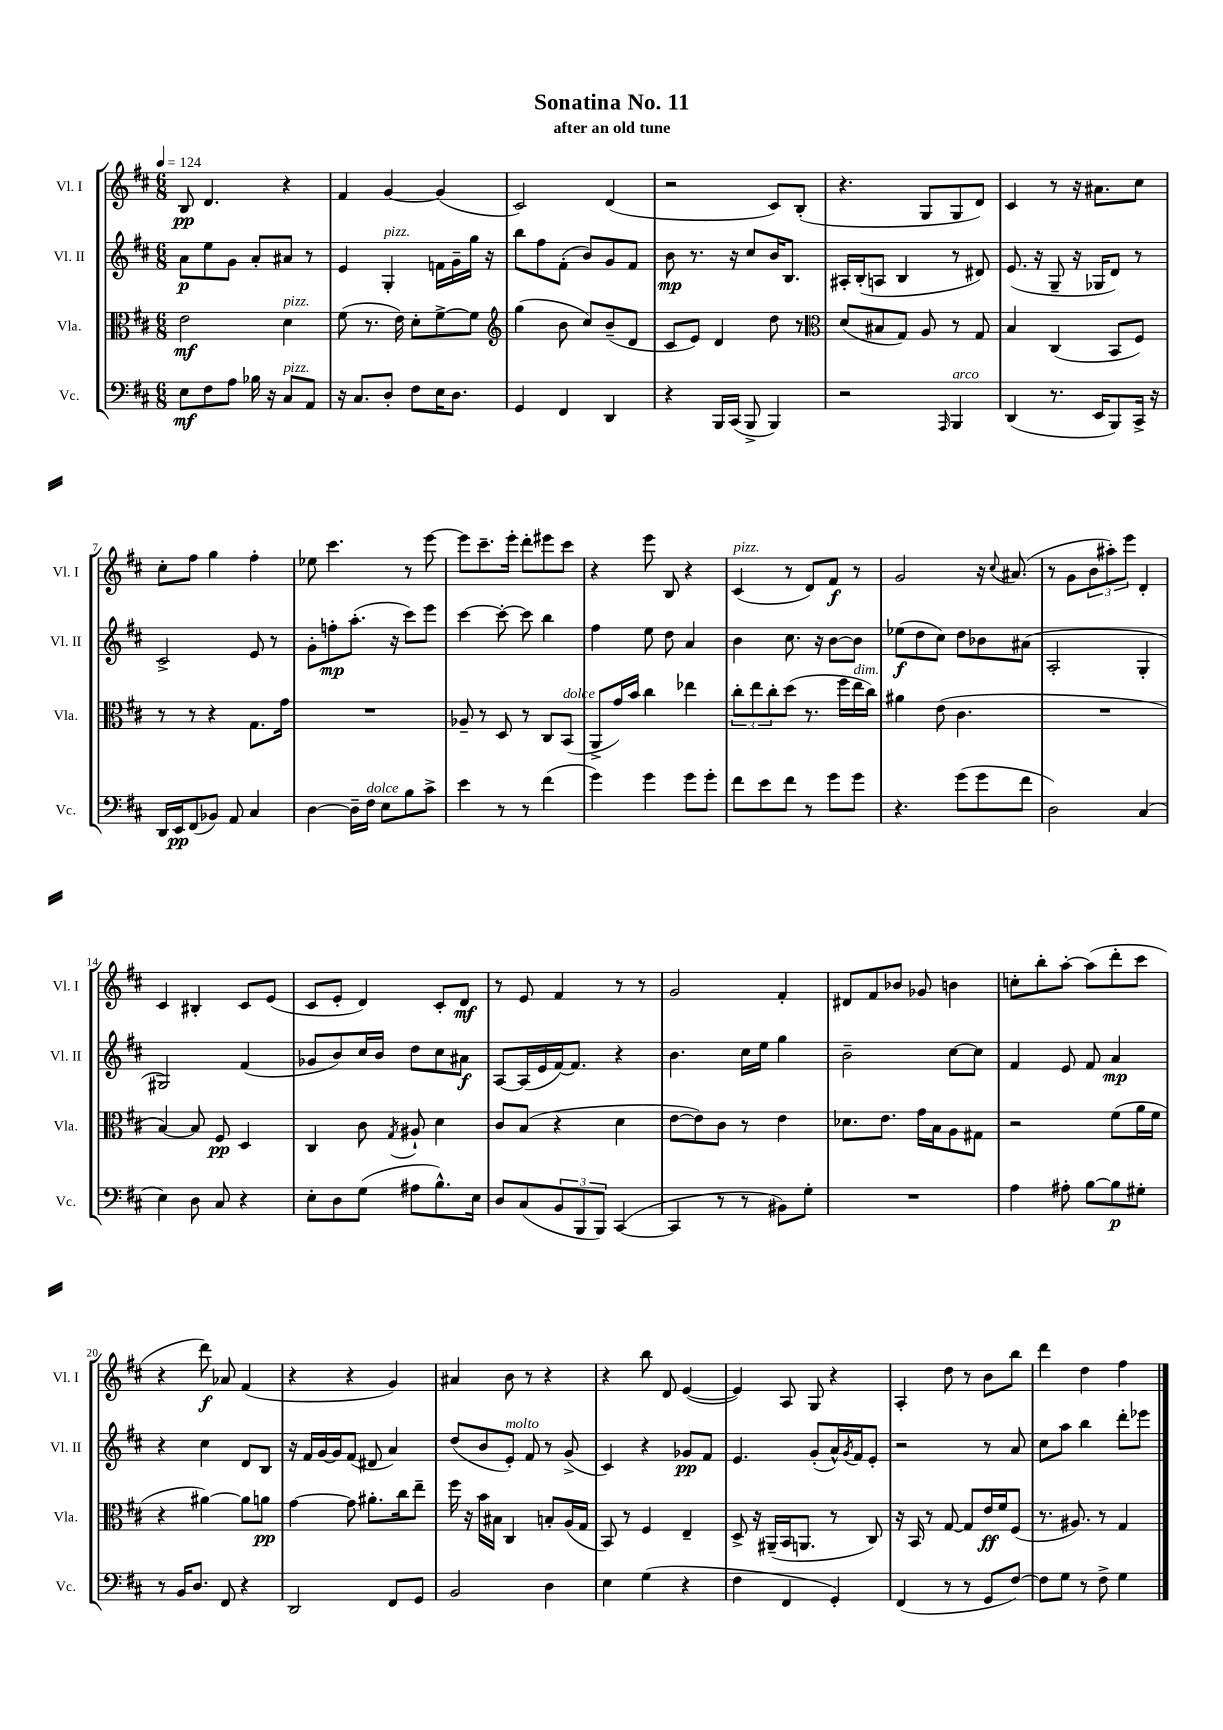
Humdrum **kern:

**kern	**kern	**kern	**kern
*staff4	*staff3	*staff2	*staff1
*clefF4	*clefC3	*clefG2	*clefG2
*k[f#c#]	*k[f#c#]	*k[f#c#]	*k[f#c#]
*M6/8	*M6/8	*M6/8	*M6/8
*MM124	*MM124	*MM124	*MM124
8E\L	2e\	8a\L	8B/
8F#\	.	8ee\	4.d/
8A\J	.	8g\J	.
16B-\	.	8a'/L	.
16r	.	.	.
8C#/L	4d\	8a#/J	4r
8AA/J	.	8r	.
=	=	=	=
16r	(8f#\	4e/	4f#/
8.C#/L	.	.	.
.	8.r	.	.
8D'/J	.	4G'/	[4g/
.	16e\)	.	.
8F#\L	8d'\L	.	.
16E\K	[8f#^\	16f\LL	(4g/]
8.D\J	.	16g~\	.
.	8f#\]J	16gg\JJ	.
.	.	16r	.
=	=	=	=
*	*clefG2	*	*
4GG/	(4gg\	8bb\L	2c#/)
.	.	8ff#\	.
4FF#/	8b\	(8f#'\J	.
.	8cc#/L)	8b/L)	.
4DD/	(8b~/	8g/	(4d/
.	8d/J	8f#/J	.
=	=	=	=
4r	8c#/L	8b\	2r
.	8e/J)	8.r	.
16BBB/LL	4d/	.	.
(16CC#/JJ	.	16r	.
8BBB^/	.	8cc#/L	.
4BBB/)	8dd\	16b/K	8c#/L)
.	.	8.B/J	.
.	8r	.	(8B'/J
=	=	=	=
*	*clefC3	*	*
2r	(8d/L	16A#'/LL	4.r
.	.	(16B'/J	.
.	8B#/	8A/J	.
.	8G/J)	4B/	.
.	8A/	.	8G/L
16qqAAA/	.	.	.
4BBB/	8r	8r	8G/
.	8G/	8d#/)	8d/J)
=	=	=	=
(4DD/	4B/	(8.e/	4c#/
.	.	16r	.
8.r	(4C#/	8G~/	8r
.	.	16r	16r
16EE/LK	.	16G-/LK	8.a#\L
8BBB/)	8BB/L	8d/J)	.
16CC#^/Jk	8F#/J)	8r	8cc#\J
16r	.	.	.
=	=	=	=
16DD/LL	8r	2c#^/	8cc#'\L
16EE/J	.	.	.
(8FF#/	8r	.	8ff#\J
8BB-/J)	4r	.	4gg\
8AA/	.	.	.
4C#/	8.G\L	8e/	4ff#'\
.	.	8r	.
.	16g\Jk	.	.
=	=	=	=
[4D\	2.r	8g'\L	8ee-\
.	.	8ff'\	4.ccc#\
16D~\]LL	.	(8.aa'\J	.
16F#\JJ	.	.	.
8E\L	.	.	.
.	.	16r	.
8B\	.	8ccc#\L)	8r
8c#^\J	.	8eee\J	[8eee\
=	=	=	=
4e\	8A-~/	[4ccc#\	8eee\]L
.	8r	.	8.ccc#~\
8r	8D/	8ccc#'\_	.
.	.	.	16eee'\Jk
8r	8r	8ccc#\]	8ddd'\L
(4f#\	8C#/L	4bb\	8eee#\
.	(8BB/J	.	8ccc#\J
=	=	=	=
4g\)	8AA^/L	4ff#\	4r
.	16g/L)	.	.
.	16b/JJ	.	.
4g\	4cc#\	8ee\	8eee\
.	.	8dd\	8B/
8g\L	4ee-\	4a/	4r
8g'\J	.	.	.
=	=	=	=
8f#\L	12cc#'\L	4b\	(4c#/
.	12ee\	.	.
8e\	.	.	.
.	12cc#'\	.	.
8f#\J	(8dd\J	8.cc#\	8r
8r	8.r	.	8d/L)
.	.	16r	.
8g\L	.	[8b\L	8f#/J
.	16ff#\LL	.	.
8g\J	16ee\	8b\]J	8r
.	16cc#\JJ)	.	.
=	=	=	=
4.r	4a#\	(8ee-\L	2g/
.	.	8dd\	.
.	(8e\	8cc#\J)	.
(8g\L	4.c#\	8dd\L	.
8g\	.	8b-\	16r
.	.	.	8qqcc#/
.	.	.	(8.a#/
8f#\J	.	(8a#\J	.
=	=	=	=
2D\)	2.r	2A'/	8r
.	.	.	8g\L
.	.	.	12b\
.	.	.	12aa#'\)
.	.	.	12eee\J
(4C#/	.	4G'/	4d'/
=	=	=	=
4E\)	[4B/)	2G#/)	4c#/
8D\	8B/]	.	4B#'/
8C#/	8F#/	.	.
4r	4D/	(4f#/	8c#/L
.	.	.	(8e/J
=	=	=	=
8E'\L	4C#/	8g-/L	8c#/L
8D\	.	8b/)	8e'/J
(8G\J	8c#\	16cc#/L	4d/)
.	.	16b/JJ	.
.	8qG/	.	.
8A#\L	8A#`/	8dd\L	.
8.B^^\)	4d\	8cc#\	8c#'/L
.	.	8a#\J	8d/J
16E\Jk	.	.	.
=	=	=	=
8D/L	8c#/L	[8A/L	8r
(8C#/	(8B/J	(16A/]L	8e/
.	.	16e/	.
12BB/	4r	[16f#/J)	4f#/
.	.	8.f#/]J	.
12BBB/	.	.	.
12BBB/J)	.	.	.
([4CC#/	4d\	4r	8r
.	.	.	8r
=	=	=	=
4CC#/]	[8e\L	4.b\	2g/
.	8e\])	.	.
8r	8c#\J	.	.
8r	8r	16cc#\LL	.
.	.	16ee\JJ	.
8BB#\L)	4e\	4gg\	4f#'/
8G'\J	.	.	.
=	=	=	=
2.r	8.d-\L	2b~\	8d#/L
.	.	.	8f#/
.	8.e\J	.	.
.	.	.	8b-/J
.	16g\LL	.	8g-/
.	16B\J	.	.
.	8A\	[8cc#\L	4b\
.	8G#\J	8cc#\]J	.
=	=	=	=
4A\	2r	4f#/	8cc'\L
.	.	.	8bb'\
8A#'\	.	8e/	[8aa'\J
[8B\L	.	8f#/	(8aa\]L
8B\]	(8f#\L	4a/	8ddd'\
8G#'\J	16a\L	.	8ccc#\J
.	16f#\JJ	.	.
=	=	=	=
8r	4r	4r	4r
16BB/LK	.	.	.
8.D/J	.	.	.
.	[4a#\)	4cc#\	8ddd\)
8FF#/	.	.	8a-/
4r	8a#\]L	8d/L	(4f#/
.	8a\J	8B/J	.
=	=	=	=
2DD/	[4g\	16r	4r
.	.	16f#/LL	.
.	.	[16g/	.
.	.	16g/]J	.
.	8g\]	(8f#/J	4r
.	8.a#'\L	8d#/	.
8FF#/L	.	4a/)	4g/)
.	16cc#\k	.	.
8GG/J	8ee~\J	.	.
=	=	=	=
2BB/	16ff#\	(8dd/L	4a#/
.	16r	.	.
.	16b\LL	8b/	.
.	16B#\JJ	.	.
.	4C#/	8e'/J)	8b\
.	.	8f#/	8r
4D\	8B'/L	8r	4r
.	(16A/L	(8g^/	.
.	16G/JJ	.	.
=	=	=	=
4E\	8BB/)	4c#/)	4r
.	8r	.	.
(4G\	4F#/	4r	8bb\
.	.	.	8d/
4r	4E~/	8g-/L	([4e/
.	.	8f#/J	.
=	=	=	=
4F#\	8D^/	4.e/	4e/])
.	16r	.	.
.	(16AA#~/LL	.	.
4FF#/	16BB/J	.	8A/
.	8.AA/J	.	.
.	.	(8g'/L	8G/
4GG'/)	8r	16a^^/L)	4r
.	.	8qg/	.
.	.	16f#/J	.
.	8C#/)	8e'/J	.
=	=	=	=
(4FF#/	16r	2r	4A'/
.	16BB/	.	.
.	8r	.	.
8r	[8G/	.	8dd\
8r	8G/]L	.	8r
8GG/L	16e/L	8r	8b\L
.	16f#/J	.	.
[8F#/J)	(8F#/J	8a/	8bb\J
=	=	=	=
8F#\]L	8.r	8cc#\L	4ddd\
8G\J	.	8aa\J	.
.	8.A#/)	.	.
8r	.	4bb\	4dd\
8F#^\	8r	.	.
4G\	4G/	8ddd'\L	4ff#\
.	.	8eee-\J	.
==	==	==	==
*-	*-	*-	*-
